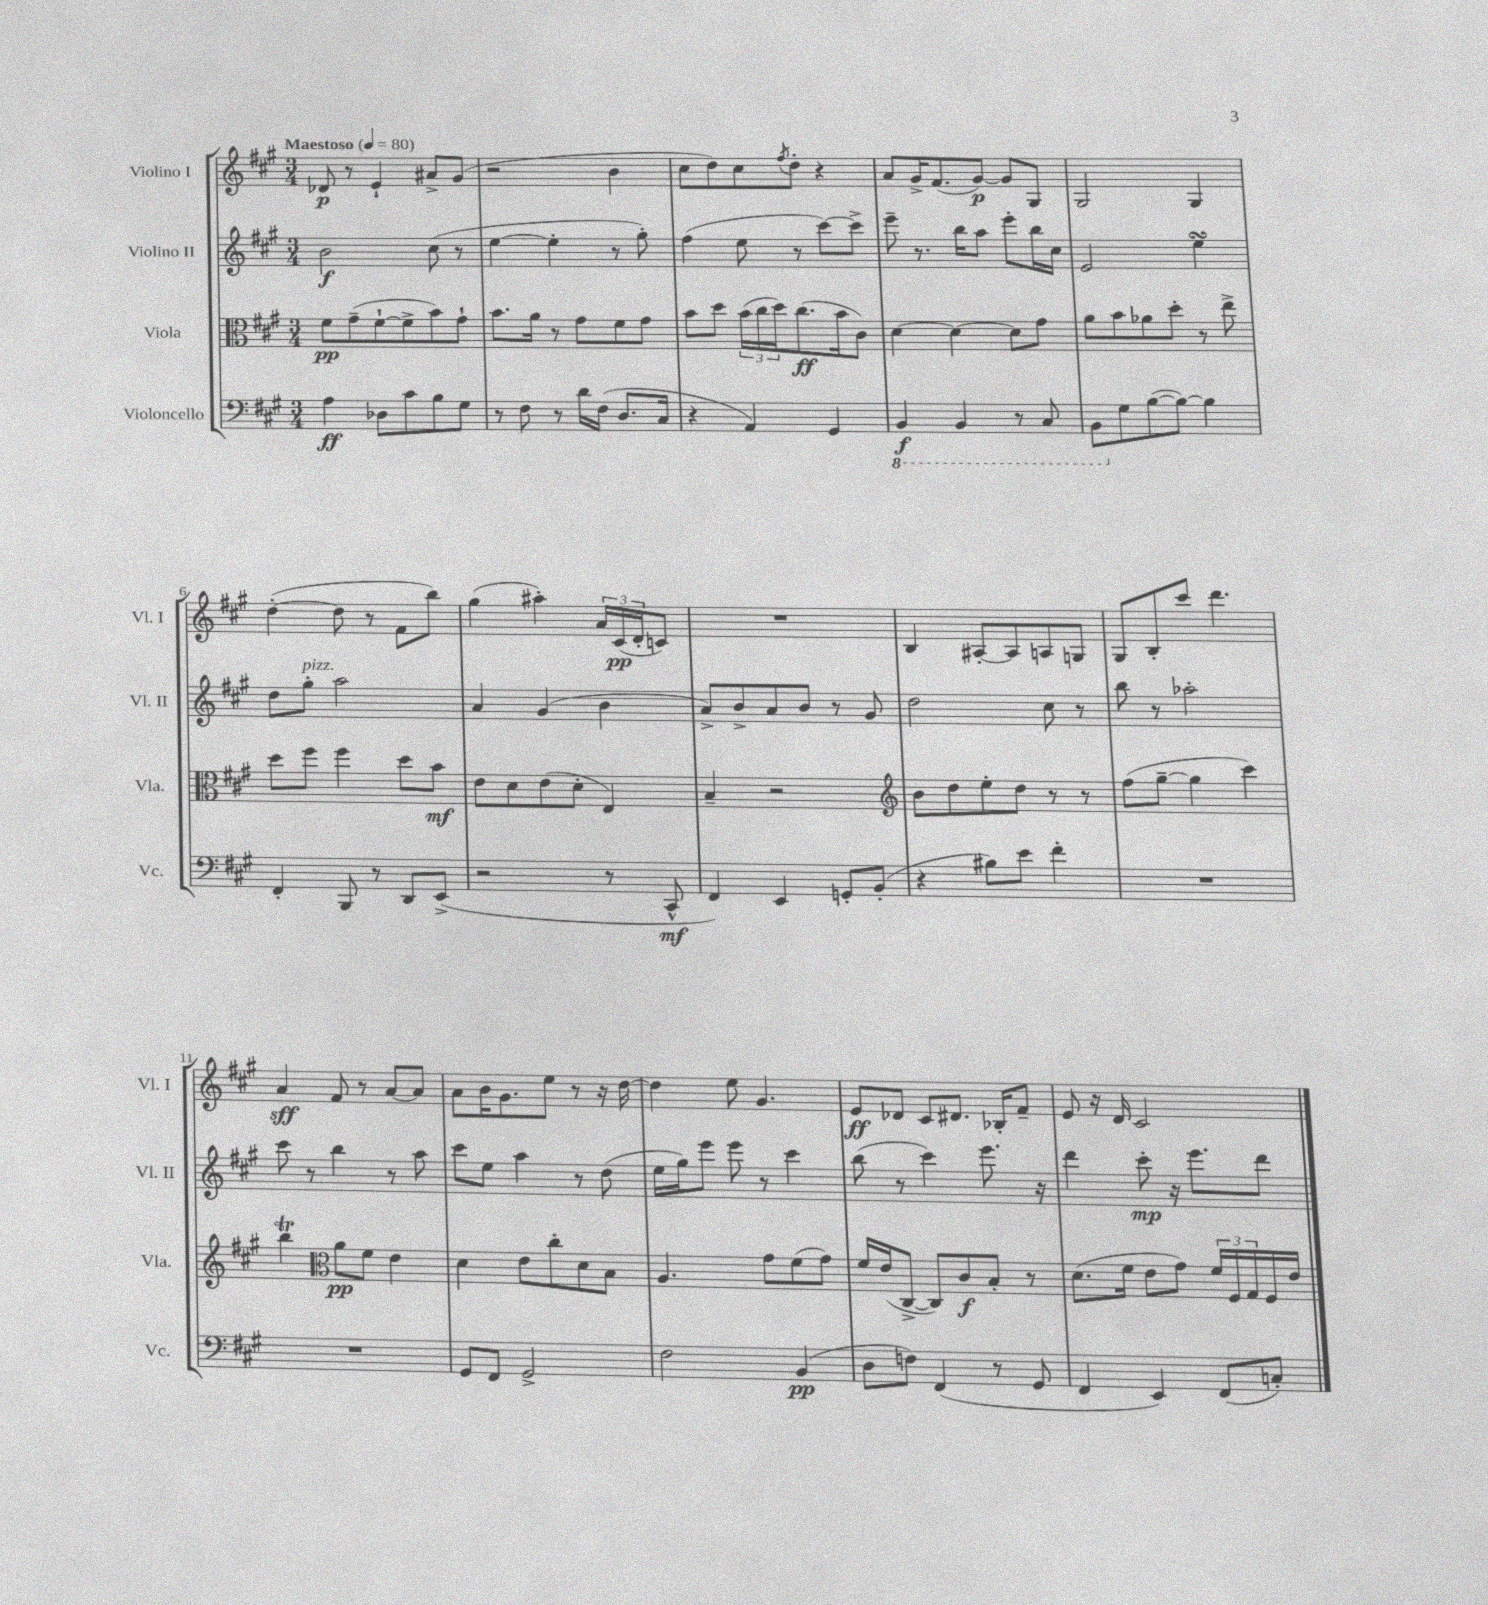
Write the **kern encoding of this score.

**kern	**kern	**kern	**kern
*staff4	*staff3	*staff2	*staff1
*clefF4	*clefC3	*clefG2	*clefG2
*k[f#c#g#]	*k[f#c#g#]	*k[f#c#g#]	*k[f#c#g#]
*M3/4	*M3/4	*M3/4	*M3/4
*MM80	*MM80	*MM80	*MM80
4A	8f#	2b	8d-
.	(8g#~	.	8r
8D-	[8f#`	.	4e`
8c#	8f#^]	.	.
8B	8b)	(8cc#	8a#^
8G#	8g#`	8r	(8g#
=	=	=	=
8r	8.b	[4ee	2r
8F#	.	.	.
.	16a	.	.
8r	8r	4ee']	.
16d	8g#	.	.
(16F#	.	.	.
8.D	8f#	8r	4b
.	8g#	8gg#')	.
16C#	.	.	.
=	=	=	=
4r	8b	(4ff#	8cc#
.	8dd	.	8dd)
4AA)	(24b	8ee	8cc#
.	24cc#	.	.
.	24dd)	.	.
.	.	.	8qff#
.	(8.cc#	8r	8dd'
4GG#	.	[8ccc#)	4r
.	16b	.	.
.	8c#)	8ccc#^]	.
=	=	=	=
4BBB	[4d	8eee~	8a
.	.	8.r	16g#^
.	.	.	(8.f#
4BBB	4d_	.	.
.	.	16bb	.
.	.	8aa	[8g#)
8r	8d]	8eee'	8g#]
8CC#	8g#	16bb	8G#
.	.	16cc#	.
=	=	=	=
8BBB	8a	2e	2G#
8G#	8b	.	.
([8B	8a-	.	.
8B_)	8dd'	.	.
4B]	8r	4ee	4G#
.	8ee^	.	.
=	=	=	=
4FF#'	8dd	8dd	([4dd'
.	8ff#	8gg#'	.
8BBB	4ff#	2aa	8dd]
8r	.	.	8r
8DD	8dd	.	8f#
(8EE^	8b	.	8bb)
=	=	=	=
2r	8e	4a	(4gg#
.	8d	.	.
.	(8e	(4g#	4aa#')
.	8d'	.	.
8r	4E)	4b	24a
.	.	.	(24c#
.	.	.	24d'
8CC#^^	.	.	8c)
=	=	=	=
4FF#)	4B~	8a^)	2.r
.	.	8b^	.
4EE	2r	8a	.
.	.	8b	.
8GG'	.	8r	.
(8BB'	.	8g#	.
=	=	=	=
*	*clefG2	*	*
4r	8b	2dd	4B
.	8dd	.	.
8B#)	8ee'	.	[8A#'
8e	8dd	.	8A#]
4f#'	8r	8cc#	8A
.	8r	8r	8G
=	=	=	=
2.r	(8ff#	8bb	8G#
.	[8gg#~	8r	8B'
.	4gg#]	2aa-'	8ccc#
.	.	.	4.ddd
.	4ccc#)	.	.
=	=	=	=
2.r	4bb	8ccc#	4a
.	.	8r	.
*	*clefC3	*	*
.	8a	4bb	8f#
.	8f#	.	8r
.	4e	8r	[8a
.	.	8aa	8a]
=	=	=	=
8GG#	4d	8ccc#	8a
8FF#	.	8ee	16b
.	.	.	8.g#
2GG#^	8e	4aa	.
.	8cc#'	.	8ee
.	8d	8r	8r
.	8B	(8dd	16r
.	.	.	[16dd
=	=	=	=
2F#	4.A	16ee	4dd]
.	.	16gg#)	.
.	.	8eee	.
.	.	8eee	8ee
.	8g#	8r	4.g#
(4BB	(8f#	4ccc#	.
.	8g#)	.	.
=	=	=	=
8D	16f#	(8bb	8e
.	(16e	.	.
8F)	[8C#^	8r	8d-
(4FF#	8C#])	4ccc#)	8c#
.	8c#	.	8.d#
8r	8B'	8.eee	.
.	.	.	16B-'
8GG#	8r	.	8f#~
.	.	16r	.
=	=	=	=
4FF#	(8.d	4ddd	8e
.	.	.	16r
.	16f#	.	16d
4EE)	8e	8ccc#'	2c#
.	8g#)	16r	.
.	.	8.eee	.
(8FF#	24f#	.	.
.	24F#	.	.
.	24G#	.	.
8C')	16F#	8ddd	.
.	16e	.	.
==	==	==	==
*-	*-	*-	*-
